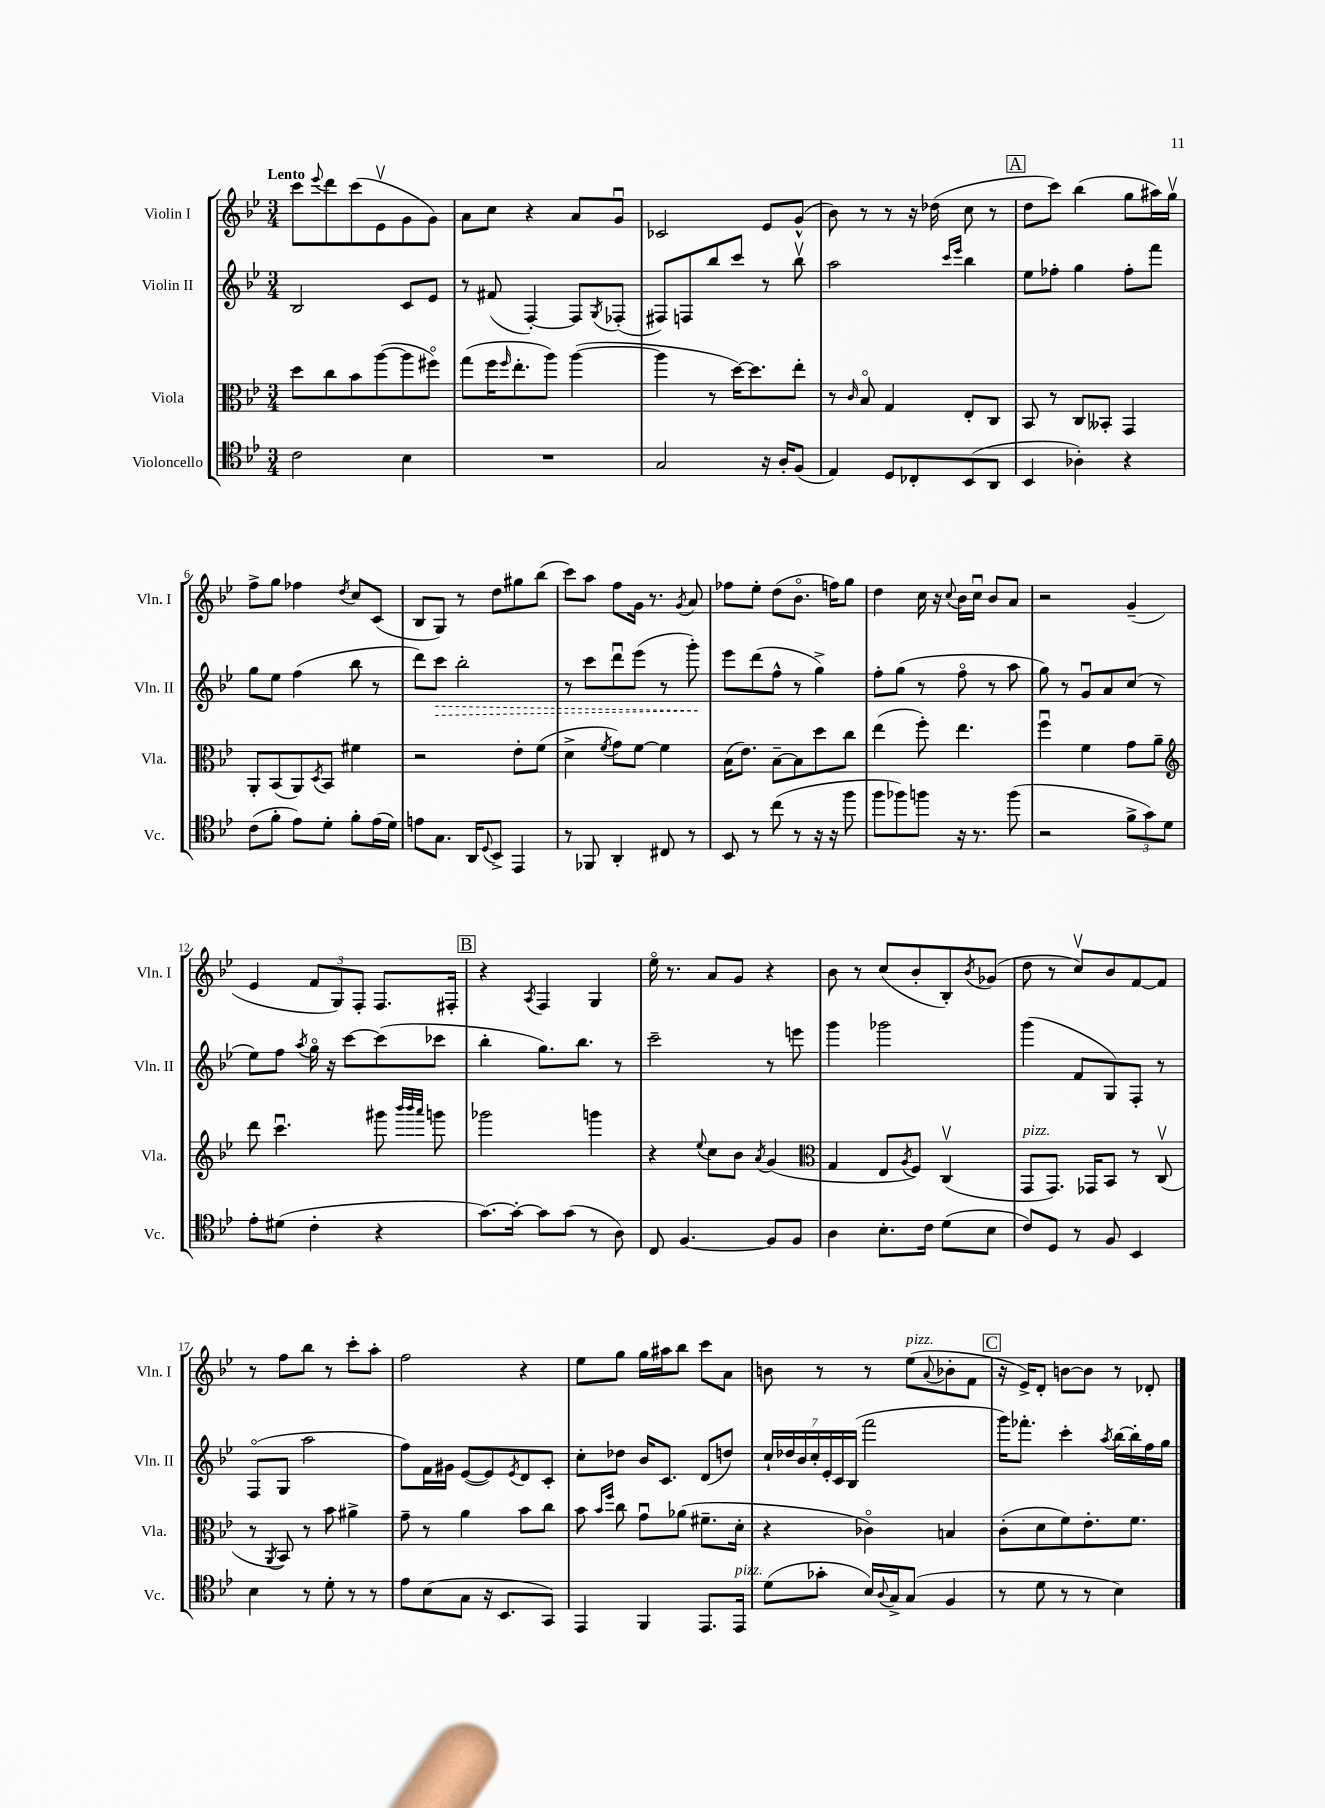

**kern	**kern	**kern	**dynam	**kern
*part4	*part3	*part2	*part2	*part1
*staff4	*staff3	*staff2	*staff2	*staff1
*I"Violoncello	*I"Viola	*I"Violin II	*	*I"Violin I
*I'Vc.	*I'Vla.	*I'Vln. II	*	*I'Vln. I
*clefC4	*clefC3	*clefG2	*	*clefG2
*k[b-e-]	*k[b-e-]	*k[b-e-]	*	*k[b-e-]
*M3/4	*M3/4	*M3/4	*	*M3/4
=1	=1	=1	=1	=1
!	!	!	!	!LO:TX:a:B:t=Lento
2c\	8dd\L	2B-/	.	8ccc\L
.	.	.	.	8qqeee-/
.	8cc\	.	.	8ddd\
.	8b-\	.	.	(8ccc\
.	([8aa\	.	.	8e-v\
4B-\	8aa\]	8c/L	.	8g\
.	8ff#X\J)	8e-/J	.	8g\J)
=2	=2	=2	=2	=2
2.r	(8gg\L	8r	.	8a\L
.	16ff\K	(8f#X/	.	8cc\J
.	16qqff/	.	.	.
.	8.ee-'\	.	.	.
.	.	[4F'/)	.	4r
.	8aa\J)	.	.	.
.	([4aa\	8F/L]	.	8a/L
.	.	8qG/	.	.
.	.	(8F-X'/J	.	8gu/J
=3	=3	=3	=3	=3
2G/	4aa\]	8F#X/L)	.	2c-X/
.	.	8Fn/	.	.
.	8r	8bb-/	.	.
.	[16dd\KL)	8ccc/J	.	.
.	8.dd\]	.	.	.
16r	.	8r	.	8e-/L
16A'/KL	.	.	.	.
(8F/J	8ee-'\J	8bb-v\	.	(8g^^/J
=4	=4	=4	=4	=4
4E-/)	8r	2aa\	.	8b-\)
.	16qqc/	.	.	.
.	8B-/	.	.	8r
8D/L	4G/	.	.	8r
8C-X'/	.	.	.	16r
.	.	.	.	(16dd-X\
.	.	16qqccc/LL	.	.
.	.	16qqeee-/JJ	.	.
(8BB-/	8E-'/L	4bb-\	.	8cc\
8AA/J	8C/J	.	.	8r
!!LO:REH:place=s1:t=A
=5	=5	=5	=5	=5
4BB-/	8BB-/	8ee-\L	.	8dd\L
.	8r	8ff-X'\J	.	8ccc\J)
4A-X'\)	8C/L	4gg\	.	(4bb-\
.	8BB--X'/J	.	.	.
4r	4GG/	8ff-'\L	.	8gg\L
.	.	8fff\J	.	16aa#X\L)
.	.	.	.	16ggv\JJ
!!LO:LB:g=z
=6	=6	=6	=6	=6
(8c\L	8AA'/L	8gg\L	.	8ff^\L
8f'\J	(8BB-/	8ee-\J	.	8gg\J
8e-\L)	8AA/)	(4ff\	.	4ff-X\
.	8qD/	.	.	.
8d'\J	8BB-/J	.	.	.
.	.	.	.	8qdd/
8f'\L	4f#X\	8bb-\	.	8cc/L
(16e-\L	.	8r	.	(8c/J
16d\JJ)	.	.	.	.
=7	=7	=7	=7	=7
8en\L	2r	8ddd\L)	.	8B-/L
!	!	!	!LO:HP:b	!
8.G\J	.	8ccc\J	>	8G/J)
.	.	2bb-'\	.	8r
16AA/KL	.	.	.	.
8qqD/	.	.	.	.
8BB-^/J	.	.	.	8dd\L
4EE-/	8e-'\L	.	.	8gg#X\
.	(8f\J	.	.	(8bb-\J
=8	=8	=8	=8	=8
8r	4d^\	8r	.	8ccc\L)
8FF-X/	.	8ccc\L	.	8aa\J
.	8qf/	.	.	.
4AA'/	8g\L)	8dddu\	.	8ff\L
.	[8f\J	(8eee-\J	.	16g\Jk
.	.	.	.	8.r
8C#X/	4f\]	8r	.	.
.	.	.	.	8qg/
8r	.	8ggg'\)	.	8a/
.	.	.	]	.
=9	=9	=9	=9	=9
8BB-/	(16B-\KL	8eee-\L	.	8ff-X\L
.	8.e-\J)	.	.	.
8r	.	(8ddd\	.	8ee-'\J
(8cc\	[8B-~\L	8ff^^\J	.	(8dd\L
8r	8B-\]	8r	.	8.b-\J
16r	8dd\	4gg^\)	.	.
16r	.	.	.	16ffn\KL)
8ff\	8cc\J	.	.	8gg\J
=10	=10	=10	=10	=10
8ff\L	(4ee-\	8ff'\L	.	4dd\
8ff-X\)	.	(8gg\J	.	.
8ffn\J	8ff'\)	8r	.	16cc\
.	.	.	.	16r
.	.	.	.	8qqcc/
16r	4.ee-\	8ff\	.	16b-\LL
8.r	.	.	.	16ccu\JJ
.	.	8r	.	8b-/L
(8ff\	.	8aa\	.	8a/J
=11	=11	=11	=11	=11
2r	4ffu\	8gg\)	.	2r
.	.	8r	.	.
.	4f\	8gu/L	.	.
.	.	8a/	.	.
12f^\L	8g\L	(8cc/J	.	(4g~/
12g\)	.	.	.	.
.	8a~\J	8r	.	.
12d\J	.	.	.	.
!!LO:LB:g=z
=12	=12	=12	=12	=12
*	*clefG2	*	*	*
8e-'\L	8ddd\	8ee-\L)	.	4e-/
(8d#X\J	4.cccu\	8ff\J	.	.
.	.	8qaa/	.	.
4c'\	.	16gg\	.	12f/L
.	.	16r	.	.
.	.	.	.	12G/)
.	.	[8ccc\L	.	.
.	.	.	.	12F'/J
4r	8ggg#X\	(8ccc\]	.	8.F/L
.	32qqbbb-/LLL	.	.	.
.	32qqbbb-/	.	.	.
.	32qqaaa/JJJ	.	.	.
.	8gggn\	8ccc-X\J	.	.
.	.	.	.	16F#X'/Jk
!!LO:REH:place=s1:t=B
=13	=13	=13	=13	=13
[8.g\L)	2ggg-X\	4bb-'\	.	4r
16g'\Jk_	.	.	.	.
.	.	.	.	8qA/
8g\L]	.	8.gg\L)	.	4F/
(8g\J	.	.	.	.
.	.	8.bb-\J	.	.
8r	4gggn\	.	.	4G/
8A\)	.	8r	.	.
=14	=14	=14	=14	=14
8C/	4r	2ccc~\	.	16ee-\
.	.	.	.	8.r
[4.F/	.	.	.	.
.	8qqee-/	.	.	.
.	8cc\L	.	.	8a/L
.	8b-\J	.	.	8g/J
.	8qa/	.	.	.
8F/L]	(4g/	8r	.	4r
8F/J	.	8eeen\	.	.
=15	=15	=15	=15	=15
*	*clefC3	*	*	*
4A\	4G/	4ggg\	.	8b-\
.	.	.	.	8r
8.B-'\L	8E-/L	2ggg-X\	.	(8cc/L
.	8qA/	.	.	.
.	8F/J)	.	.	8b-'/
16c\Jk	.	.	.	.
(8d\L	(4Cv/	.	.	8B-'/)
.	.	.	.	8qb-/
8B-\J	.	.	.	(8g-X/J
=16	=16	=16	=16	=16
!	!LO:TX:a:i:t=pizz.	!	!	!
8c/L)	8GG/L	(4ggg\	.	8dd\
8D/J	8.GG/J)	.	.	8r
8r	.	8f/L	.	8ccv/L)
.	16GG-X/KL	.	.	.
8F/	8BB-/J	8G/)	.	8b-/
4BB-/	8r	8F'/J	.	[8f/
.	(8Cv/	8r	.	8f/J]
!!LO:LB:g=z
=17	=17	=17	=17	=17
4B-\	8r	(8F/L	.	8r
.	8qAA/	.	.	.
.	8BB-/)	8G/J	.	8ff\L
8r	8r	2aa\	.	8bb-\J
8d'\	8b-\	.	.	8r
8r	4a#X^\	.	.	8ccc'\L
8r	.	.	.	8aa'\J
=18	=18	=18	=18	=18
8e-\L	8g~\	8ff\L)	.	2ff\
(8B-\	8r	16f\L	.	.
.	.	16g#X\JJ	.	.
8G\J	4a\	([8e-/L	.	.
16r	.	8e-/])	.	.
8.BB-/L	.	.	.	.
.	.	8qe-/	.	.
.	8b-\L	8d/	.	4r
8GG/J)	8cc\J	8c'/J	.	.
=19	=19	=19	=19	=19
4EE-/	8b-\	8cc'\L	.	8ee-\L
.	16qqb-/LL	.	.	.
.	16qqff/JJ	.	.	.
.	8cc\	8dd-X\J	.	8gg\J
4FF/	8gu\L	16b-/KL	.	16gg\LL
.	.	8.c/J	.	16aa#X\J
.	(8a-X\J	.	.	8bb-\J
8.EE-/L	8.f#X~\L	(8d/L	.	8ccc\L
.	.	8ddn/J)	.	8a\J
!LO:TX:a:i:t=pizz.	!	!	!	!
16EE-/Jk	16d'\Jk	.	.	.
=20	=20	=20	=20	=20
(8d\L	4r	28cc`/LL	.	8bn\
.	.	28dd-X/	.	.
.	.	28b-/	.	.
.	.	28cc'/	.	.
8g-X'\J	.	.	.	8r
.	.	28e-'/	.	.
.	.	28c/	.	.
.	.	(28B-/JJ	.	.
16B-/LL)	4c-X\)	2fff\	.	8r
8qqA/	.	.	.	.
16G^/J	.	.	.	.
!	!	!	!	!LO:TX:a:i:t=pizz.
(8G/J	.	.	.	(8ee-\L
.	.	.	.	8qqa/
4F/	4Bn/	.	.	8b-X'\
.	.	.	.	8f\J
!!LO:REH:place=s1:t=C
=21	=21	=21	=21	=21
8r	(8c'\L	16ggg\KL)	.	16r
.	.	8.fff-X'\J	.	16e-^/KL)
8d\	8d\	.	.	8d'/J
8r	8f\)	4ccc'\	.	[8bn\L
8r	8.e-'\	.	.	8b\J]
.	.	8qaa/	.	.
4B-\)	.	[16bb-\LL	.	8r
.	8.f\J	16bb-'\]	.	.
.	.	16ff\	.	8d-X'/
.	.	16gg\JJ	.	.
==	==	==	==	==
*-	*-	*-	*-	*-
